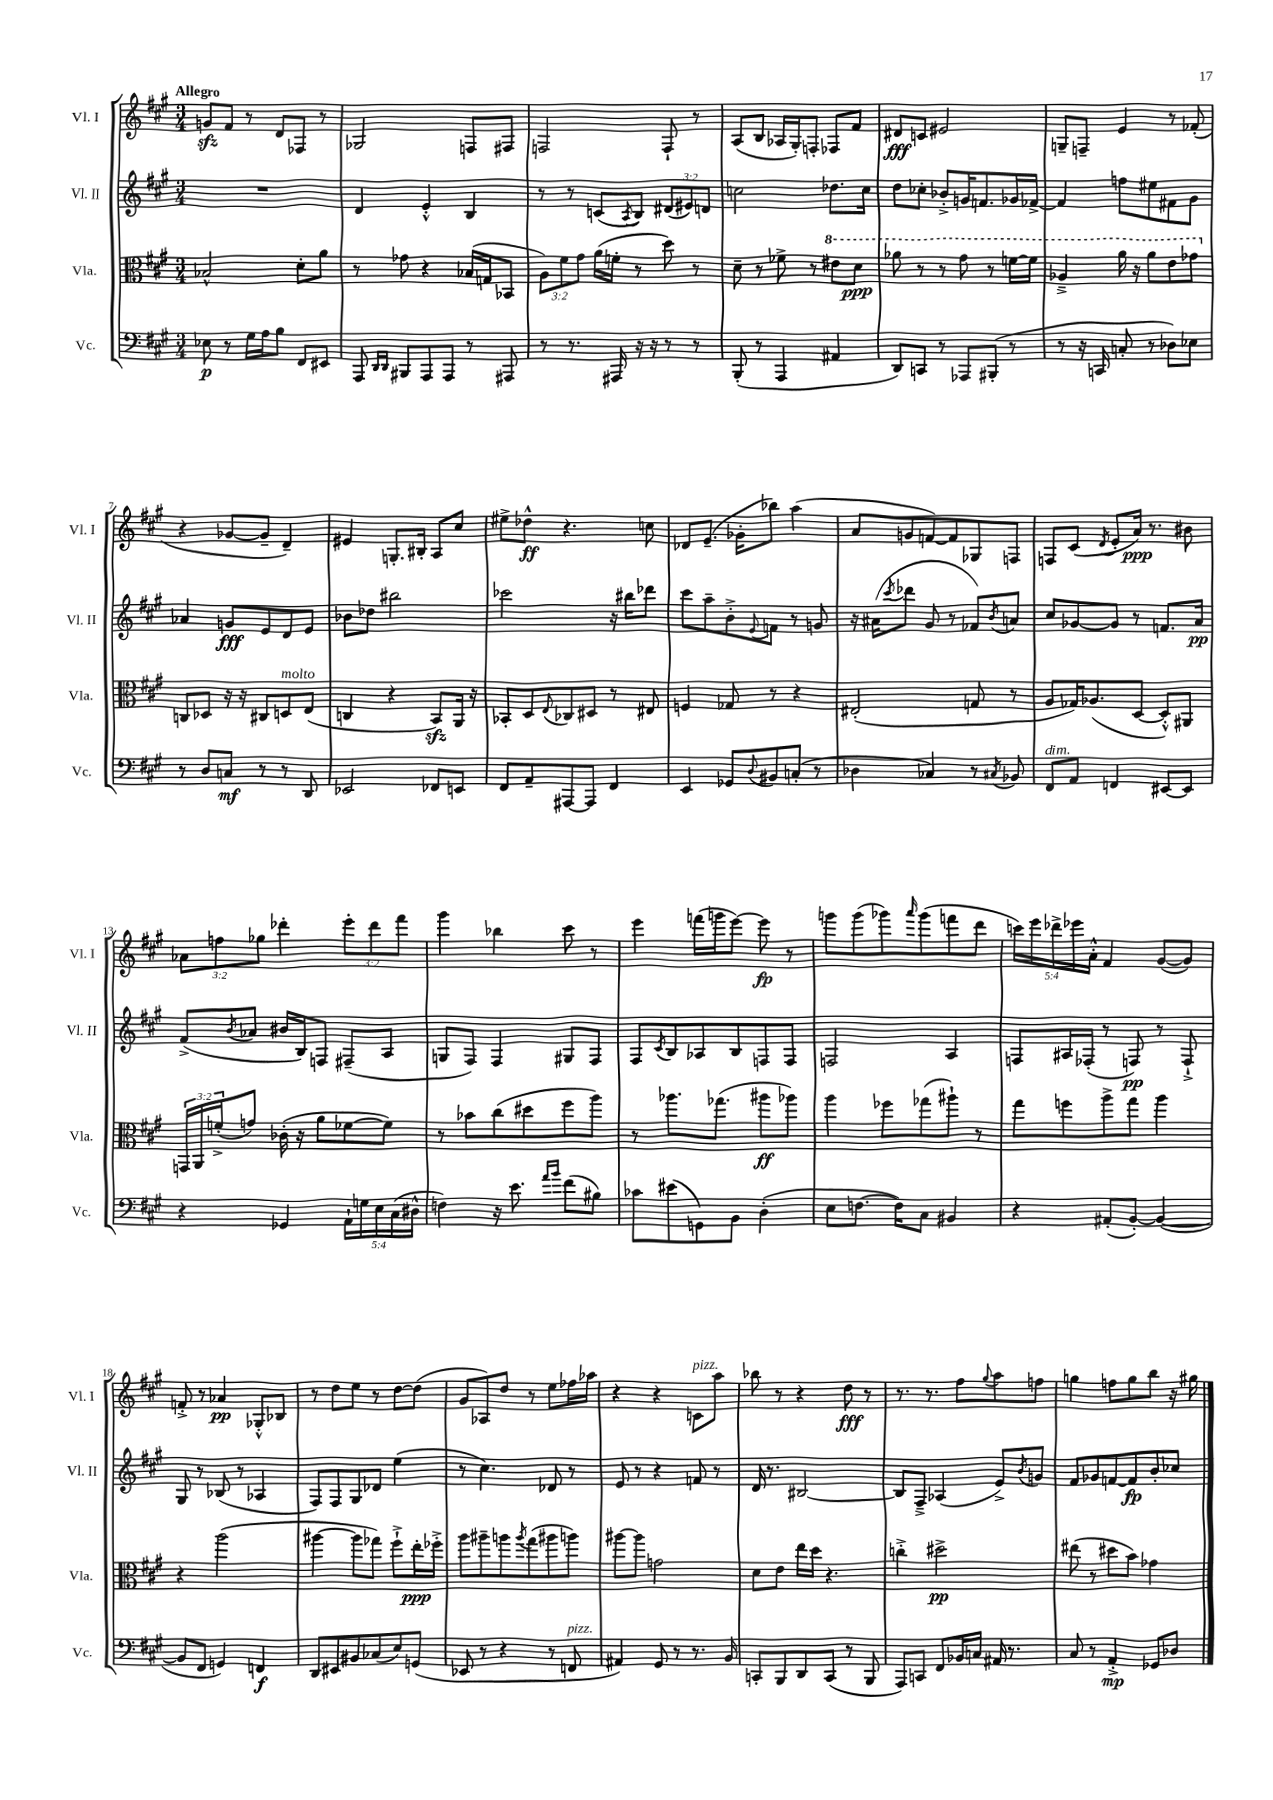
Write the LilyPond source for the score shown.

<<
\new StaffGroup <<
\new Staff = "s0" \with { instrumentName = "Vl. I" shortInstrumentName = "Vl. I" } {
    \clef treble \key a \major \numericTimeSignature \time 3/4 \override Staff.TupletNumber.text = #tuplet-number::calc-fraction-text \tempo "Allegro"
    g'8\sfz fis'8 r8 d'8 fes8 r8 |
    ges2 f8 fis8 |
    f2 f8-! r8 |
    a8( b8 aes16 gis16-.) f8-. fes8 fis'8 |
    dis'8\fff c'8 eis'2 |
    g8-- f8-- e'4 r8 fes'8-.( |
    r4 ges'8~ ges'8-- d'4--) |
    eis'4 g8.-. bis16-. a8 cis''8 |
    eis''8-> des''8-^\ff r4. c''8 |
    des'8 e'8.--( ges'16-. bes''8) a''4( |
    a'8 g'8 f'8~) f'8 ges8 f8 |
    f8 cis'8( \acciaccatura { d'8 } e'8-. a'16\ppp) r8. bis'8 |
    \tuplet 3/2 { aes'8 f''8 ges''8 } des'''4-. \tuplet 3/2 { e'''8-. des'''8 fis'''8 } |
    gis'''4 bes''4 cis'''8 r8 |
    e'''4 f'''16( g'''16 e'''8~) e'''8\fp r8 |
    g'''8 g'''8( ges'''8) \grace { a'''16 } ges'''8( f'''8 d'''8 |
    \tuplet 5/4 { c'''16) e'''16 des'''16-> ees'''16 a'16-.-^ } fis'4 gis'8~( gis'8) |
    f'8-.-> r8 aes'4\pp ges8-.-^ bes8 |
    r8 d''8 e''8 r8 d''8~ d''8( |
    gis'8 aes8) d''8 r8 e''8 fes''16 aes''16 |
    r4 r4 c'8^\markup { \italic "pizz." } a''8 |
    bes''8 r8 r4 d''8\fff r8 |
    r8. r8. fis''8 \appoggiatura { gis''8 } a''8 f''8 |
    g''4 f''8 g''8 b''8 r16 gis''16 \bar "|." |
}
\new Staff = "s1" \with { instrumentName = "Vl. II" shortInstrumentName = "Vl. II" } {
    \clef treble \key a \major \numericTimeSignature \time 3/4 \override Staff.TupletNumber.text = #tuplet-number::calc-fraction-text
    R2. |
    d'4 e'4-.-^ b4 |
    r8 r8 c'8( \acciaccatura { a8 } b8) \tuplet 3/2 { dis'8( eis'8) d'8 } |
    c''2 des''8. c''16 |
    d''8 ces''8-. bes'8-.-> g'16 f'8. ges'16 fes'16~-> |
    fes'4 f''8 eis''8 fis'8 gis'8 |
    aes'4 g'8\fff e'8 d'8 e'8 |
    bes'8 des''8 bis''2 |
    ces'''2 r16 bis''16 des'''8 |
    cis'''8 a''8-- b'8-.-> \appoggiatura { e'8 } f'8 r8 g'8 |
    r16 ais'16( \acciaccatura { cis'''8 } des'''8 gis'8 r8 fes'8) \acciaccatura { b'8 } a'8 |
    cis''8 ges'8~ ges'8 r8 f'8. a'16\pp |
    fis'8->( \acciaccatura { b'8 } aes'8 bis'16 b16) f8 fis8--( a8 |
    g8 fis8) fis4 gis8 fis8 |
    fis8 \acciaccatura { cis'8 } b8 aes8 b8 f8 f8 |
    f2 a4 |
    f8 ais16 fes16-.( r8 f8\pp) r8 f8-!-> |
    gis8 r8 bes8( r8 aes4 |
    fis8) fis8 gis8 des'8 e''4( |
    r8 cis''4.) des'8 r8 |
    e'8 r8 r4 f'8 r8 |
    d'16 r8. bis2~ |
    bis8 fis8---> aes4( e'8->) \acciaccatura { b'8 } g'8 |
    fis'8 ges'8 f'8~ f'8\fp b'8-. ces''8 \bar "|." |
}
\new Staff = "s2" \with { instrumentName = "Vla." shortInstrumentName = "Vla." } {
    \clef alto \key a \major \numericTimeSignature \time 3/4 \override Staff.TupletNumber.text = #tuplet-number::calc-fraction-text
    bes2-^ d'8-. a'8 |
    r8 ges'8 r4 bes16( g16 bes,8 |
    \tuplet 3/2 { a8) fis'8 gis'8 } a'16( f'16-. r8 d''8) r8 |
    d'8-- r8 fes'8-> r8 \ottava #1 eis''8 d''8\ppp |
    aes''8 r8 r8 gis''8 r8 f''16~ f''16 |
    aes'4---> a''16 r16 a''8 e''8 ges''8 \ottava #0 |
    c8 des8 r16 r16 cis8 d8^\markup { \italic "molto" } e8( |
    c4 r4 b,8\sfz) a,16 r16 |
    bes,8-. d8 \appoggiatura { e8 } ces8 dis8 r8 eis8 |
    f4 ges8 r8 r4 |
    eis2-.( g8 r8 |
    a8 ges16) aes8.( d8~ d8-.-^) ais,8 |
    \tuplet 3/2 { g,16 a,16 f'16-.->( } g'8) ces'16-.( r16 a'8 fes'8~ fes'8) |
    r8 bes'8 cis''8( dis''8 fis''8 a''8) |
    r8 aes''8. ges''8.( ais''8\ff aes''8) |
    a''4 fes''8 ges''8( ais''8-!) r8 |
    gis''8 f''8 a''8-> gis''8 a''4 |
    r4 a''2( |
    ais''4~ ais''8 ges''8) fis''8-!-> e''16-.\ppp fes''16-.-> |
    a''8 ais''8-- a''8 \acciaccatura { a''8 } gis''8( ais''8 a''8) |
    ais''8~ ais''8 g'2 |
    d'8 e'8 e''16 d''16 r4. |
    c''4-.-> dis''2->\pp |
    eis''8( r8 dis''8 b'8) ges'4 \bar "|." |
}
\new Staff = "s3" \with { instrumentName = "Vc." shortInstrumentName = "Vc." } {
    \clef bass \key a \major \numericTimeSignature \time 3/4 \override Staff.TupletNumber.text = #tuplet-number::calc-fraction-text
    ees8\p r8 gis16 a16 b8 fis,8 eis,8 |
    a,,8 \grace { d,16 d,16 } bis,,8 a,,8 a,,8 r8 ais,,8 |
    r8 r8. ais,,16 r16 r16 r8 r8 |
    b,,8-.( r8 a,,4 ais,4 |
    d,8) c,8 r8 aes,,8 bis,,8-.( r8 |
    r8 r16 c,16 c8-. r8 des8) ees8 |
    r8 d8 c8\mf r8 r8 d,8 |
    ees,2 fes,8 e,8 |
    fis,8 a,8-- ais,,8~ ais,,8 fis,4 |
    e,4 ges,8 \appoggiatura { d8 } bis,8 c8-.( r8 |
    des4 ces4) r8 \acciaccatura { cis8 } bes,8 |
    fis,8^\markup { \italic "dim." } a,8 f,4 eis,8~ eis,8 |
    r4 ges,4 \tuplet 5/4 { a,16-! g16 e16 cis16( dis16-^ } |
    f4) r16 e'8. \grace { a'16 b'16 } fis'8( bis8) |
    ces'8 eis'8( g,8) b,8 d4-.( |
    e8 f8.~ f16) cis8 bis,4 |
    r4 ais,8-.( b,8~-.) b,4~( |
    b,8 fis,8 g,4) f,4\f |
    d,8 eis,8 bis,8 ces8( e8) g,8( |
    ees,8 r8 r4 r8 f,8^\markup { \italic "pizz." } |
    ais,4) gis,8 r8 r8. b,16 |
    c,8-. b,,8 d,8 c,8( r8 b,,8 |
    a,,8) c,8 fis,8 bes,16 c16 ais,16 r8. |
    cis8 r8 a,4-.->\mp ges,8 des8 \bar "|." |
}
>>
>>
